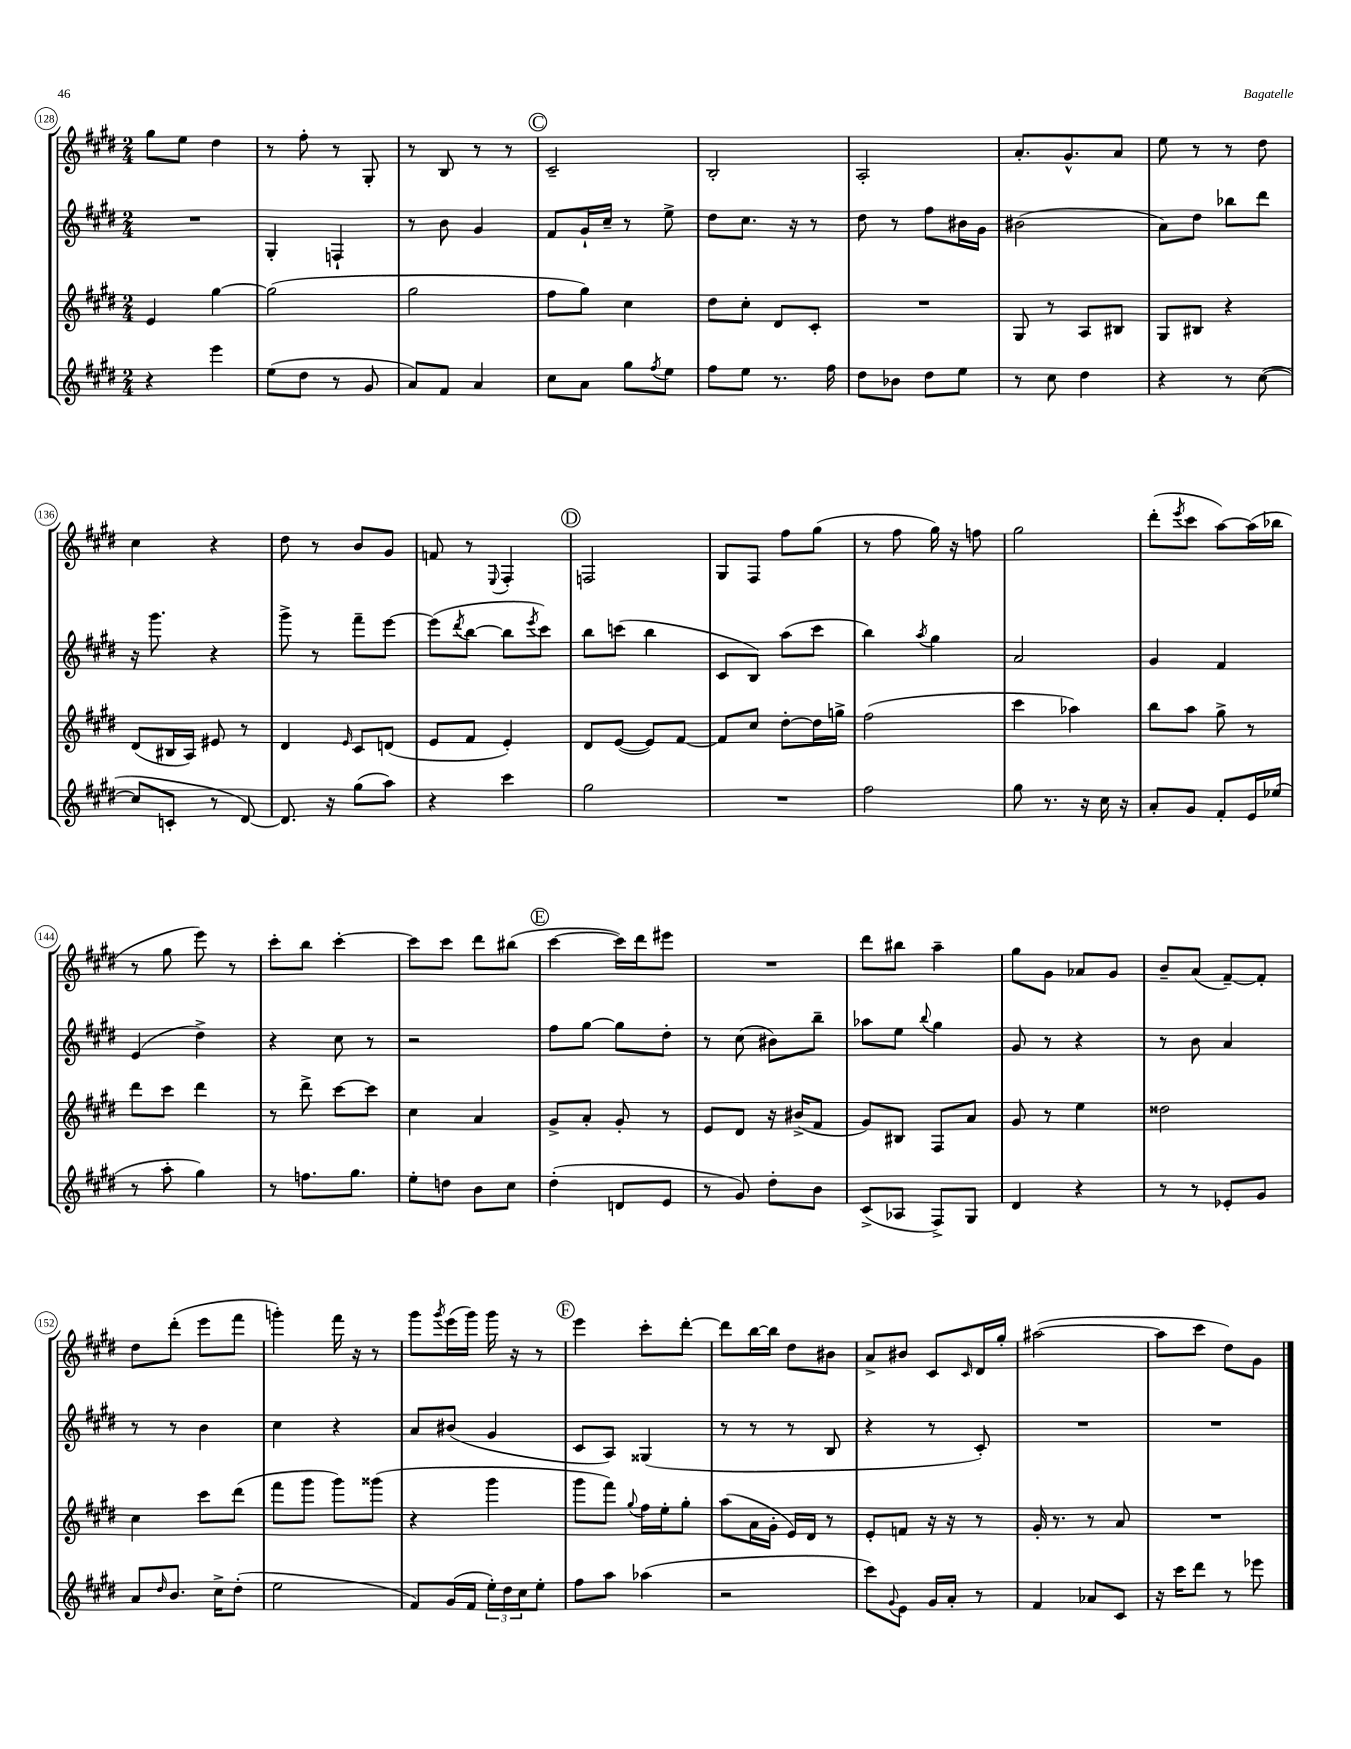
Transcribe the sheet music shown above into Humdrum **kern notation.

**kern	**kern	**kern	**kern
*part4	*part3	*part2	*part1
*staff4	*staff3	*staff2	*staff1
*clefG2	*clefG2	*clefG2	*clefG2
*k[f#c#g#d#]	*k[f#c#g#d#]	*k[f#c#g#d#]	*k[f#c#g#d#]
*M2/4	*M2/4	*M2/4	*M2/4
=128	=128	=128	=128
4r	4e/	2r	8gg#\L
.	.	.	8ee\J
4eee\	[4gg#\	.	4dd#\
=129	=129	=129	=129
(8ee\L	(2gg#\]	4G#'/	8r
8dd#\J	.	.	8ff#'\
8r	.	4Fn`/	8r
8g#/	.	.	8G#'/
=130	=130	=130	=130
8a/L)	2gg#\	8r	8r
8f#/J	.	8b\	8B/
4a/	.	4g#/	8r
.	.	.	8r
!!LO:REH:place=s1:t=C
=131	=131	=131	=131
8cc#\L	8ff#\L	8f#/L	2c#~/
8a\J	8gg#\J)	16g#`/L	.
.	.	16cc#~/JJ	.
8gg#\L	4cc#\	8r	.
8qff#/	.	.	.
8ee\J	.	8ee^\	.
=132	=132	=132	=132
8ff#\L	8dd#\L	8dd#\L	2B'/
8ee\J	8cc#'\J	8.cc#\J	.
8.r	8d#/L	.	.
.	.	16r	.
.	8c#'/J	8r	.
16ff#\	.	.	.
=133	=133	=133	=133
8dd#\L	2r	8dd#\	2A'/
8b-X\J	.	8r	.
8dd#\L	.	8ff#\L	.
8ee\J	.	16b#X\L	.
.	.	16g#\JJ	.
=134	=134	=134	=134
8r	8G#/	(2b#X\	8.a'/L
8cc#\	8r	.	.
.	.	.	8.g#^^/
4dd#\	8A/L	.	.
.	8B#X/J	.	8a/J
=135	=135	=135	=135
4r	8G#/L	8a\L)	8ee\
.	8B#X/J	8dd#\J	8r
8r	4r	8bb-X\L	8r
([8cc#\	.	8ddd#\J	8dd#\
!!LO:LB:g=z
=136	=136	=136	=136
8cc#/L]	(8d#/L	16r	4cc#\
.	.	8.ggg#\	.
8cn'/J	16B#X/L	.	.
.	16A/JJ)	.	.
8r	8e#X/	4r	4r
[8d#/)	8r	.	.
=137	=137	=137	=137
8.d#/]	4d#/	8ggg#^\	8dd#\
.	.	8r	8r
16r	.	.	.
.	16qqe/	.	.
(8gg#\L	8c#/L	8fff#~\L	8b/L
8aa\J)	(8dn/J	[8eee\J	8g#/J
=138	=138	=138	=138
4r	8e/L	(8eee\L]	8fn/
.	.	8qddd#/	.
.	8f#/J	[8bb\J	8r
.	.	.	8qqE/
4ccc#\	4e'/)	8bb\L]	4F#'/
.	.	8qeee/	.
.	.	8ccc#\J)	.
!!LO:REH:place=s1:t=D
=139	=139	=139	=139
2gg#\	8d#/L	8bb\L	2Fn/
.	([8e/J	(8cccn\J	.
.	8e/L])	4bb\	.
.	[8f#/J	.	.
=140	=140	=140	=140
2r	8f#/L]	8c#/L	8G#/L
.	8cc#/J	8B/J)	8F#/J
.	[8dd#'\L	(8aa\L	8ff#\L
.	16dd#\L]	8ccc#\J	(8gg#\J
.	16ggn^\JJ	.	.
=141	=141	=141	=141
2ff#\	(2ff#\	4bb\)	8r
.	.	.	8ff#\
.	.	8qaa/	.
.	.	4gg#\	16gg#\)
.	.	.	16r
.	.	.	8ffn\
=142	=142	=142	=142
8gg#\	4ccc#\	2a/	2gg#\
8.r	.	.	.
.	4aa-X\)	.	.
16r	.	.	.
16cc#\	.	.	.
16r	.	.	.
=143	=143	=143	=143
8a'/L	8bb\L	4g#/	(8ddd#'\L
.	.	.	8qeee/
8g#/J	8aa\J	.	8ccc#\J
8f#'/L	8gg#^\	4f#/	[8aa\L)
16e/L	8r	.	(16aa\L]
(16ee-X/JJ	.	.	16bb-X\JJ
!!LO:LB:g=z
=144	=144	=144	=144
8r	8ddd#\L	(4e/	8r
8aa'\	8ccc#\J	.	8gg#\
4gg#\)	4ddd#\	4dd#^\)	8eee\)
.	.	.	8r
=145	=145	=145	=145
8r	8r	4r	8ccc#'\L
8.ffn\L	8ddd#^\	.	8bb\J
.	[8ccc#\L	8cc#\	[4ccc#'\
8.gg#\J	.	.	.
.	8ccc#\J]	8r	.
=146	=146	=146	=146
8ee'\L	4cc#\	2r	8ccc#\L]
8ddn\J	.	.	8ccc#\J
8b\L	4a/	.	8ddd#\L
8cc#\J	.	.	(8bb#X\J
!!LO:REH:place=s1:t=E
=147	=147	=147	=147
(4dd#'\	8g#^/L	8ff#\L	[4ccc#\
.	8a'/J	[8gg#\J	.
8dn/L	8g#'/	8gg#\L]	16ccc#\LL])
.	.	.	16ddd#\J
8e/J	8r	8dd#'\J	8eee#X\J
=148	=148	=148	=148
8r	8e/L	8r	2r
8g#/)	8d#/J	(8cc#\	.
8dd#'\L	16r	8b#X\L)	.
.	(16b#X^/KL	.	.
8b\J	8f#/J	8bb~\J	.
=149	=149	=149	=149
(8c#^/L	8g#/L)	8aa-X\L	8ddd#\L
8A-X/J	8B#X/J	8ee\J	8bb#X\J
.	.	8qqbb/	.
8F#^/L)	8F#/L	4gg#\	4aa~\
8G#/J	8a/J	.	.
=150	=150	=150	=150
4d#/	8g#/	8g#/	8gg#\L
.	8r	8r	8g#\J
4r	4ee\	4r	8a-X/L
.	.	.	8g#/J
=151	=151	=151	=151
8r	2dd##X\	8r	8b~/L
8r	.	8b\	(8a/J
8e-X'/L	.	4a/	[8f#~/L)
8g#/J	.	.	8f#'/J]
!!LO:LB:g=z
=152	=152	=152	=152
8a/L	4cc#\	8r	8dd#\L
16qqdd#/	.	.	.
8.b/J	.	8r	(8ddd#'\J
.	8ccc#\L	4b\	8eee\L
16cc#^\KL	.	.	.
(8dd#'\J	(8ddd#\J	.	8fff#\J
=153	=153	=153	=153
2ee\	8fff#\L	4cc#\	4gggn'\)
.	8ggg#\J	.	.
.	8ggg#\L)	4r	16fff#\
.	.	.	16r
.	(8ggg##X\J	.	8r
=154	=154	=154	=154
8f#/L)	4r	8a/L	8ggg#\L
.	.	.	8qggg#/
(16g#/L	.	(8b#X/J	(16eee\L
16f#/JJ	.	.	16ggg#\JJ)
24ee'\LL)	4ggg#\	4g#/	16ggg#\
24dd#\	.	.	.
.	.	.	16r
24cc#\J	.	.	.
8ee'\J	.	.	8r
!!LO:REH:place=s1:t=F
=155	=155	=155	=155
8ff#\L	8ggg#\L	8c#/L	4eee\
8aa\J	8fff#\J)	8A/J)	.
.	8qqgg#/	.	.
(4aa-X\	16ff#\LL	(4G##X/	8ccc#'\L
.	16ee'\J	.	.
.	8gg#'\J	.	[8ddd#'\J
=156	=156	=156	=156
2r	(8aa\L	8r	8ddd#\L]
.	16a\L	8r	[16bb\L
.	16g#'\JJ	.	16bb\JJ]
.	16e/LL)	8r	8dd#\L
.	16d#/JJ	.	.
.	8r	8B/	8b#X\J
=157	=157	=157	=157
8ccc#\L)	8e'/L	4r	8a^/L
8qqg#/	.	.	.
8e\J	8fn/J	.	8b#X/J
16g#/LL	16r	8r	8c#/L
16a'/JJ	16r	.	.
.	.	.	16qqc#/
8r	8r	8c#'/)	16d#/L
.	.	.	16gg#'/JJ
=158	=158	=158	=158
4f#/	16g#'/	2r	([2aa#X\
.	8.r	.	.
8a-X/L	8r	.	.
8c#/J	8a/	.	.
=159	=159	=159	=159
16r	2r	2r	8aa#\L]
16ccc#\KL	.	.	.
8ddd#\J	.	.	8ccc#\J
8r	.	.	8dd#\L)
8eee-X\	.	.	8g#\J
==	==	==	==
*-	*-	*-	*-
